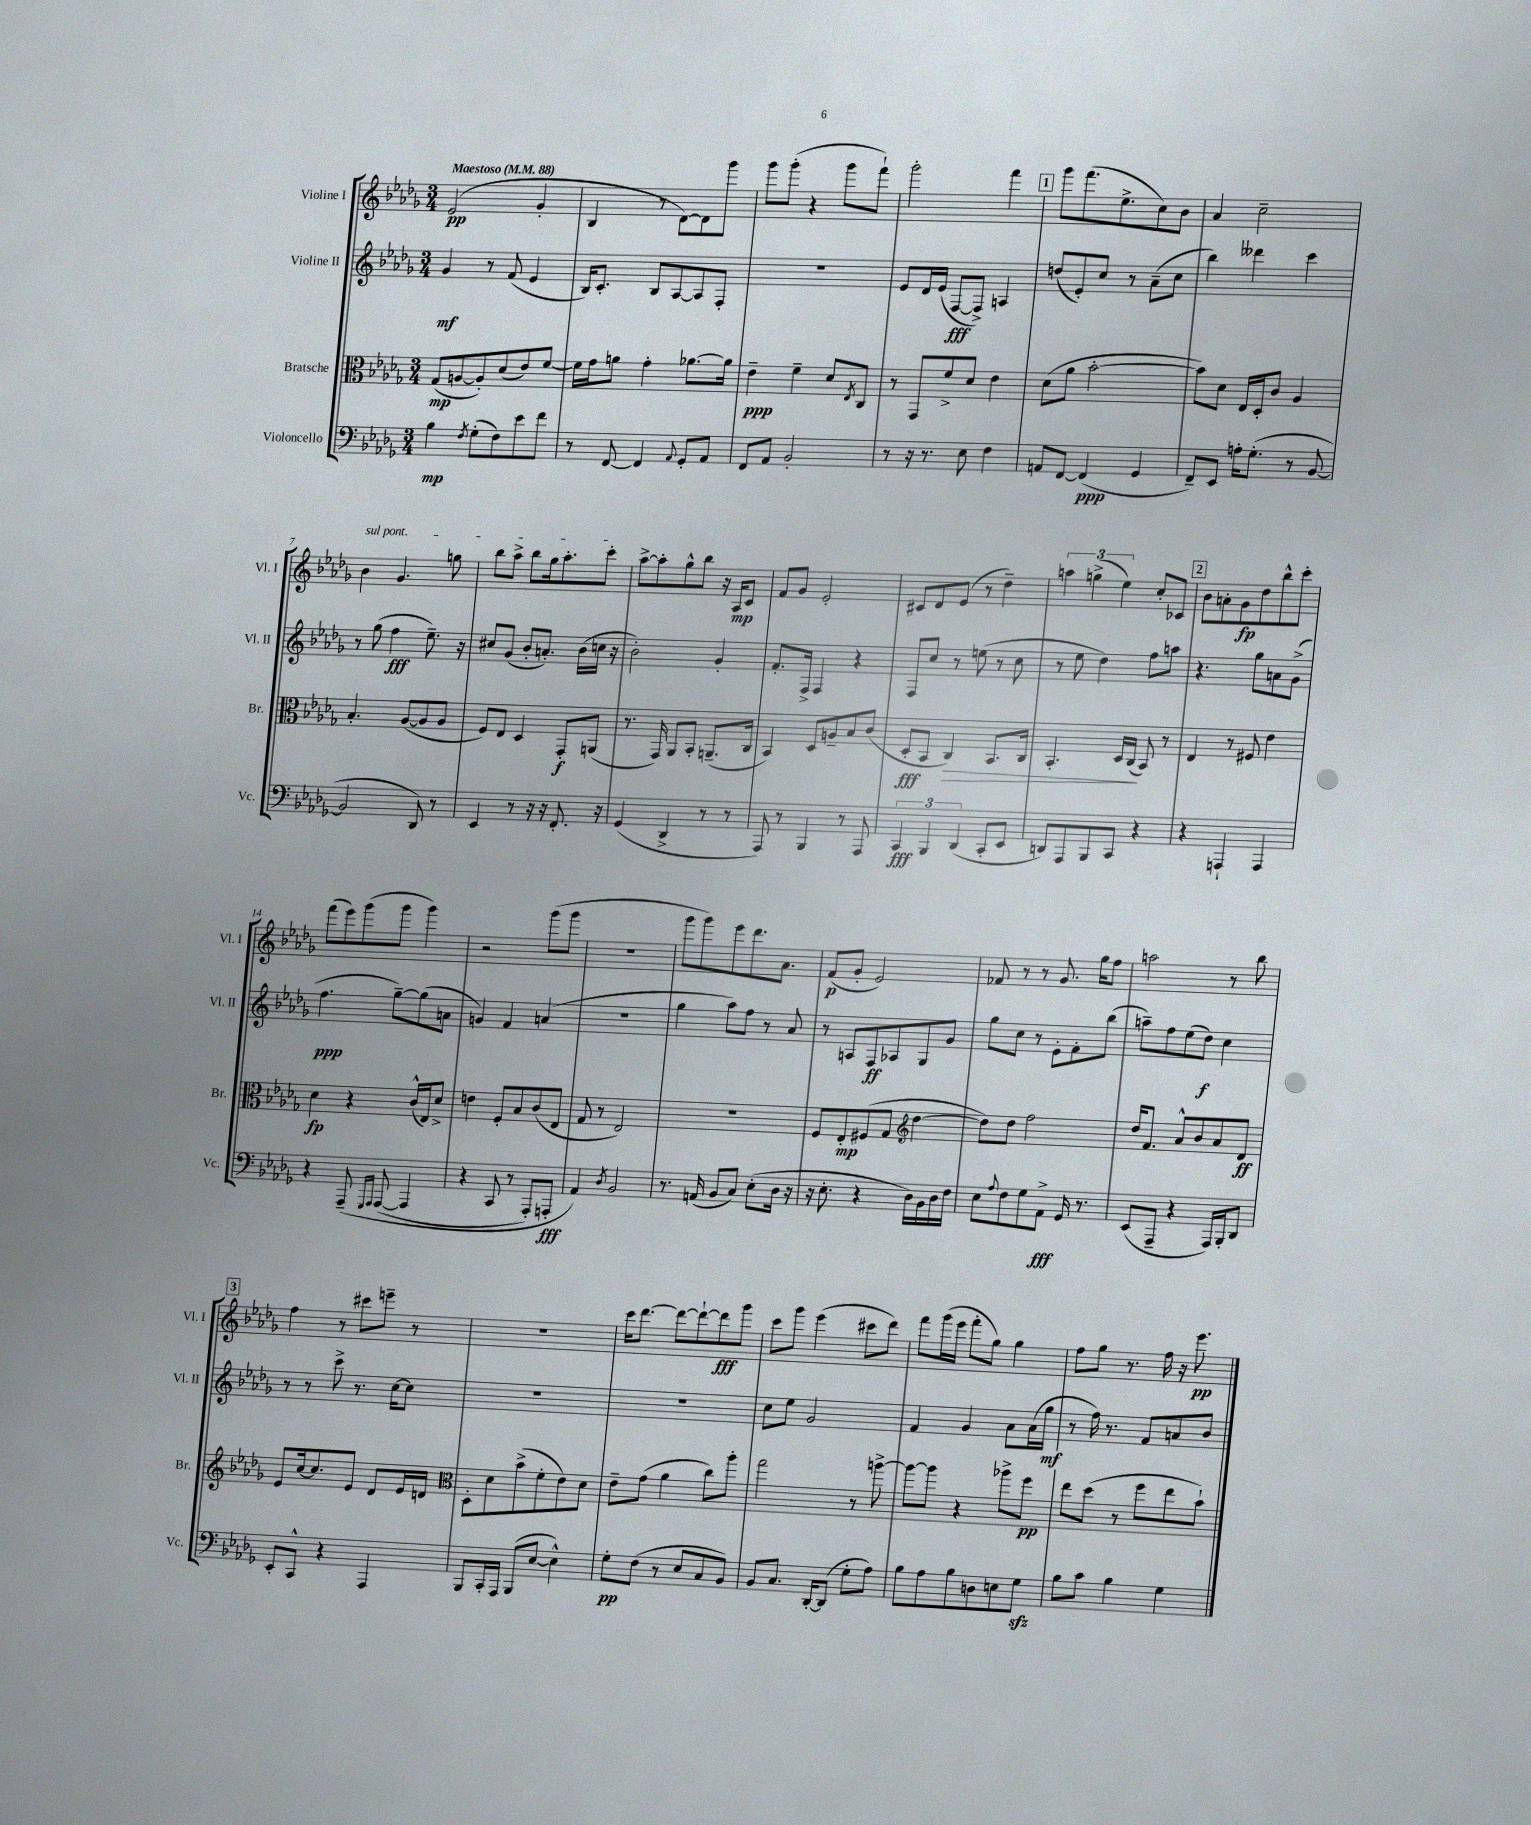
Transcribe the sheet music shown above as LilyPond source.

<<
\new StaffGroup <<
\new Staff = "s0" \with { instrumentName = "Violine I" shortInstrumentName = "Vl. I" } {
    \clef treble \key des \major \numericTimeSignature \time 3/4 \tempo "Maestoso" 4 = 88
    ees'2\pp( ges'4-. |
    bes4 r8 des'8~) des'8 ges'''8 |
    ges'''8 ges'''8-.( r4 ges'''8 f'''8-!) |
    ges'''2-. f'''4 |
    \mark \markup { \box "1" } ges'''8 f'''8.( ees''8.-> c''8) bes'8 |
    aes'4 c''2-- |
    \once \override TextSpanner.bound-details.left.text = \markup { \italic "sul pont." } bes'4\startTextSpan ges'4. g''8 |
    bes''8 aes''8-> bes''8 ges''16 aes''8.-. c'''8-.\stopTextSpan |
    aes''8~-> aes''8-. ges''8-^ bes''8 r16 aes16\mp c'8 |
    f'8 ges'8 ees'2-. |
    cis'8 des'8 ees'8( r8 des''4--) |
    \tuplet 3/2 { a''4 g''4->( ees''4) } c''8-. ces'8 |
    \mark \markup { \box "2" } bes'8 a'8-. ges'8\fp des''8 bes''8-^ c'''8-. |
    f'''8( ees'''8) ges'''8( ges'''8 ges'''4) |
    r2 ges'''8( ges'''8 |
    R2. |
    ges'''8 ges'''8) ees'''8 des'''8. aes'8. |
    f'8\p( ges'8-. ees'2) |
    fes'8 r8 r8 ges'8. ges''16 f''8 |
    a''2 r8 bes''8 |
    \mark \markup { \box "3" } f''4 r8 cis'''8 e'''8-- r8 |
    R2. |
    c'''16 des'''8.~ des'''8~ des'''8~-! des'''8\fff ges'''8 |
    c'''8 ges'''8 ees'''4( cis'''8 des'''8) |
    f'''8 ges'''16( ees'''16 f'''8-. ges''8) ges''4 |
    f''8 ges''8 r8. f''16 r16 ees'''8.\pp \bar "|." |
}
\new Staff = "s1" \with { instrumentName = "Violine II" shortInstrumentName = "Vl. II" } {
    \clef treble \key des \major \numericTimeSignature \time 3/4
    ges'4\mf r8 f'8( ees'4 |
    bes16) c'8.-. bes8 aes8~ aes8 f8-. |
    R2. |
    ees'8 des'16 ees'16( f8~\fff f8->) a4 |
    \mark \markup { \box "1" } d''8( ees'8-.) c''8 r8 aes'8--( c''8 |
    bes''4) deses'''4 c'''4 |
    r8 ges''8( f''4\fff ees''8.--) r16 |
    cis''8 ges'8( bes'8-. a'8.-.) bes'16( c''16 r16 |
    bes'2-.) ges'4-. |
    f'8.-. f16-> f4 r4 |
    f8 c''8 r8 e''8( r8 c''8 |
    r8 ees''8 des''4) f''8 a''8 |
    \mark \markup { \box "2" } r4. ges''8 a'8 ges'8->( |
    f''4.\ppp ges''8~--) ges''8( a'8 |
    g'4) f'4 a'4( |
    R2. |
    ges''4 aes''8) f''8 r8 aes'8 |
    r8 a8 f8\ff aes8 ges8 ges'8 |
    ges''8 c''8 r8 ees'8-. f'8-. bes''8( |
    a''8--) f''8 ees''8( des''8\f) c''4 |
    \mark \markup { \box "3" } r8 r8 c'''8-> r8. c''16~ c''8 |
    R2. |
    R2. |
    c''8 ees''8 ges'2 |
    f'4 ges'4 aes'8 aes'16( ges''16\mf |
    r8 f''16) r8. f'8 a'8 bes'8 \bar "|." |
}
\new Staff = "s2" \with { instrumentName = "Bratsche" shortInstrumentName = "Br." } {
    \clef alto \key des \major \numericTimeSignature \time 3/4
    ges8\mp( a8~ a8-.) des'8( ees'8) f'8~ |
    f'16 ges'16 a'8 ges'4-. aes'8.~ aes'16 |
    ees'4--\ppp f'4-- des'8 \acciaccatura { ees8 } c8 |
    r8 ges,8 f'8-> des'8 ees'4 |
    \mark \markup { \box "1" } des'8( aes'8 bes'2~-. |
    bes'8) des'8 ees16 des16-. c'8 aes4 |
    bes4.-. aes8~( aes8 aes8 |
    f8) ees8 des4 ges,8-.\f a,8( |
    r8. ges,16) aes,8 bes,8-. a,8.--( c16 |
    bes,4) des8 a8-- bes8 c'8( |
    des8-.\fff bes,8 c4\>) bes,8. c16 |
    bes,4.-. des16 c16\!( bes,8) r8 |
    \mark \markup { \box "2" } ees4 r8 fis8 ees'4 |
    des'4\fp r4 c'16-^( ees16) des'8-> |
    e'4 f8-. bes8 c'8( ees8 |
    ges8 r8 ees2) |
    R2. |
    f8 ees8-.\mp fis8( ges8 \clef treble des''4~ |
    des''8) des''8 f''2 |
    des''16 f'8. aes'8-^ bes'8 aes'8 des'8\ff |
    \mark \markup { \box "3" } ees'8 c''16~ c''8. ees'8 des'8 ees'16 d'16 |
    \clef alto des8-. des'8 bes'8->( f'8-. ees'8) des'8 |
    ees'8-- ges'8( aes'4 c''8) aes''8-. |
    ges''2 r8 a''8~-> |
    a''8~ a''8 r4 aes''8-> f''8\pp |
    ees''8 des''8( r8 f''8 ees''8 bes'8-!) \bar "|." |
}
\new Staff = "s3" \with { instrumentName = "Violoncello" shortInstrumentName = "Vc." } {
    \clef bass \key des \major \numericTimeSignature \time 3/4
    bes4\mp \acciaccatura { f8 } ges8-.( f8) ees'8 f'8 |
    r8 f,8~ f,4 \appoggiatura { aes,8 } ges,8-. aes,8 |
    f,8 aes,8 bes,2-. |
    r8 r16 r8. ees8 f4 |
    \mark \markup { \box "1" } a,8 f,8~ f,4\ppp( ges,4 |
    f,8--) ees,8 a16-. ges8.-.( r8 bes,8~ |
    bes,2 des,8) r8 |
    ees,4 r8 r16 r16 f,8.-. r16 |
    ges,4( des,4-> r8 r8 |
    aes,,8) r8 bes,,4 r8 aes,,8 |
    \tuplet 3/2 { c,4\fff bes,,4 des,4( } c,8-. ees,8 |
    d,8) aes,,8 bes,,8 c,8 r4 |
    \mark \markup { \box "2" } r4 a,,4-! a,,4 |
    r4 aes,,8--\( \grace { ges,,16 aes,,16 } aes,,8~( aes,,4 |
    r4 c,8 r8 aes,,8-.) a,,8-.\fff |
    aes,4\) \acciaccatura { des8 } bes,2 |
    r8. a,16( bes,8 c8) ees8-.( des16 r16 |
    r16 ees8.-. r4 des16) bes,16 des16 f16 |
    ees8 \appoggiatura { aes8 } f8 ges8 aes,8->\fff ges,16 r8. |
    ees,8( aes,,8-- r4 aes,,16) bes,,16-. des,8 |
    \mark \markup { \box "3" } ees,8-. c,8-^ r4 aes,,4 |
    bes,,8 c,16-. aes,,16 bes,,8( ees8~ ees4-^) |
    ges8-.\pp f8( r8 ees8 c8 bes,8) |
    bes,8 c8. des,16~-. des,8( ges8-. aes8) |
    bes8 aes8 bes8 d8 e8 ges8\sfz |
    bes8 c'8 bes4 ges4 \bar "|." |
}
>>
>>
